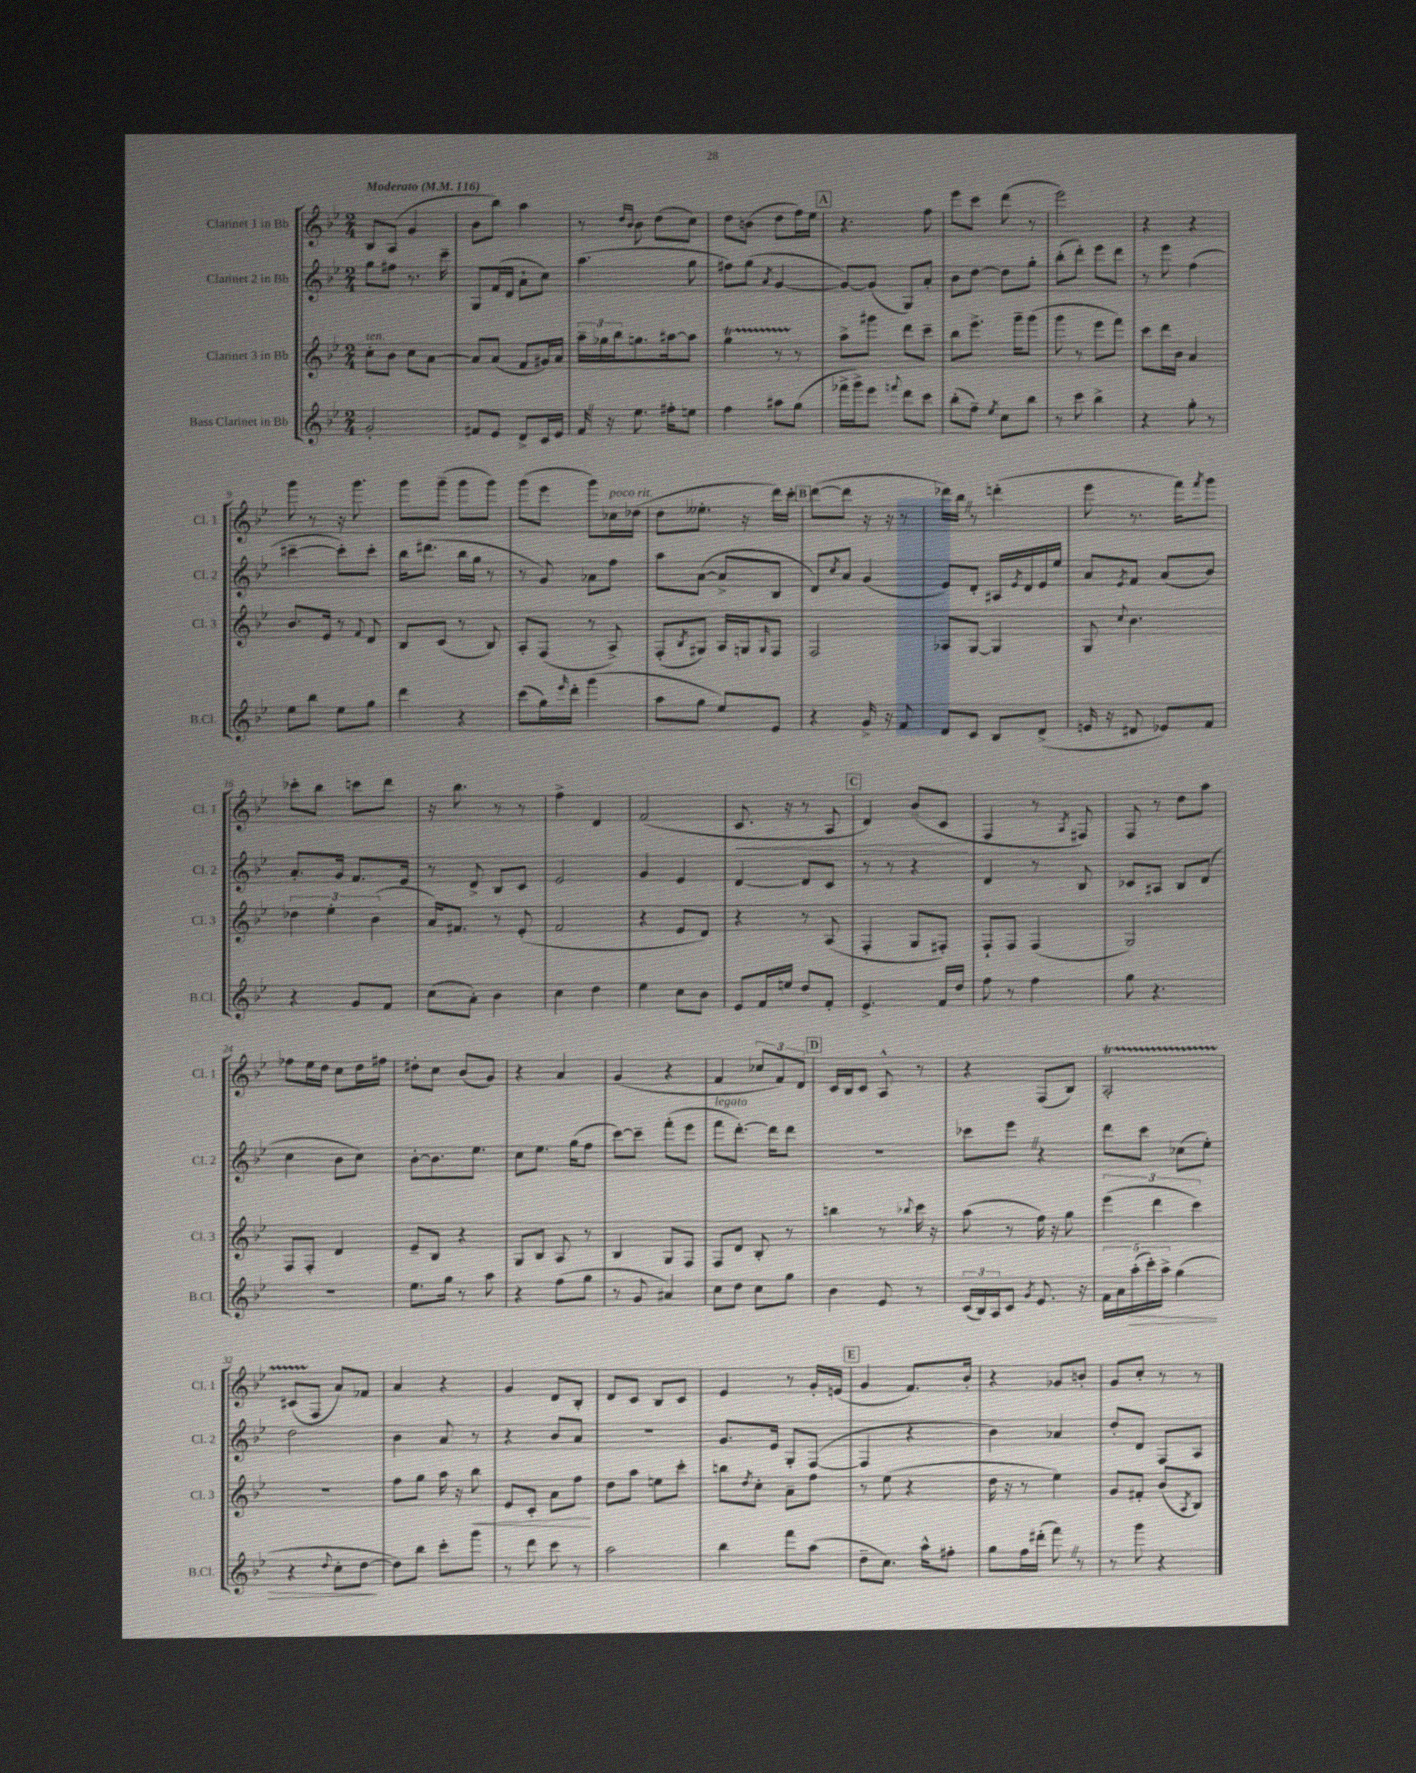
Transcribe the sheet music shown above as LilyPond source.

<<
\new StaffGroup <<
\new Staff = "s0" \with { instrumentName = "Clarinet 1 in Bb" shortInstrumentName = "Cl. 1" } {
    \clef treble \key bes \major \numericTimeSignature \time 2/4 \tempo "Moderato" 4 = 116
    bes8 a8( g'4 |
    bes'8 bes''8) a''4 |
    r8 \grace { d''16 bes'16 } bes'8 d''8( c''8) |
    d''8 b'8( d''8 f''16) ees''16 |
    \mark \markup { \box "A" } r4. f''8 |
    ees'''8 c'''8 d'''8( r8 |
    ees'''2) |
    r4 r4 |
    g'''8 r8 r16 g'''8. |
    g'''8 g'''8--( g'''8 g'''8) |
    g'''8( ees'''8 g'''8) ces''16^\markup { \italic "poco rit." } des''16( |
    d''8 eeses''8.-. r16 d'''16) c'''16-. |
    \mark \markup { \box "B" } d'''8~( d'''8 r16 r16 r8 |
    des'''16) bes''16 \once \override BreathingSign.text = \markup { \musicglyph "scripts.caesura.straight" } \breathe r8 d'''4-.( |
    ees'''8 r8. f'''16) \acciaccatura { f'''8 } g'''8 |
    ces'''8-. bes''8 c'''8 d'''8 |
    r16 bes''8. r8 r8 |
    f''4-> d'4 |
    f'2( |
    c'8.\< r16 r8 a8 |
    \mark \markup { \box "C" } d'4) bes'8--( c'8\! |
    f4 r8 \acciaccatura { a8 } fis8) |
    f8 r8 d''8 a''8 |
    fes''8 ees''16 d''16 c''8 d''16 fis''16 |
    dis''8-. c''8 bes'8( g'8) |
    r4 a'4 |
    g'4( r4 |
    f'4 \tuplet 3/2 { ces''8 f'8) d'8 } |
    \mark \markup { \box "D" } c'16 bes16 c'8 a8-^ r8 |
    r4 f8( bes8) |
    a2-.\startTrillSpan |
    cis'8( f8\stopTrillSpan a'8) fes'8 |
    a'4 r4 |
    g'4 d'8 bes8-. |
    d'8 c'8 bes8 c'8 |
    ees'4 r8 g'16-. e'16( |
    \mark \markup { \box "E" } g'4 f'8.) bes'16-. |
    r4 ges'8 b'8-. |
    g'8 c''8-. r8 r8 \bar "|." |
}
\new Staff = "s1" \with { instrumentName = "Clarinet 2 in Bb" shortInstrumentName = "Cl. 2" } {
    \clef treble \key bes \major \numericTimeSignature \time 2/4
    g''8 fis''8 r8. c'''16-- |
    g8 f'16( d'16 a'8-! c''8) |
    a''4.( g''8 |
    fis''8) g''8( \acciaccatura { a'8 } g'4~ |
    \mark \markup { \box "A" } g'8~) g'8( g8) a'8-. |
    bes'8 d''8~ d''8 g''8-. |
    bes''8-.( d'''8-.) ees'''8 d'''8 |
    r8 ees'''8 f''4( |
    cis'''4~-- cis'''8-.) cis'''8-. |
    bes''16 dis'''8.( bes''16 g''16 r8 |
    r8 g'8) aes'8 f''8 |
    a''8 a'8~( a'8-> bes8 |
    \mark \markup { \box "B" } d'8) \acciaccatura { c''8 } a'8 g'4( |
    ees'8) d'8-. ais16 \acciaccatura { ees'8 } d'16 ees'16 ees''16 |
    a'8 \acciaccatura { ees'8 } f'8 a'8( bes'8) |
    a'8.-. g'16 f'8. ees'16 |
    r8 d'8-> bes8 c'8 |
    ees'2 |
    g'4 ees'4 |
    d'4~ d'8 c'8 |
    \mark \markup { \box "C" } r8 r8 r4 |
    d'4 r8 bes8 |
    ces'8 ais8 bes8 d'8( |
    c''4 bes'8 c''8) |
    bes'8~-. bes'8. ees''8. |
    c''8 ees''8. g''16( f''8 |
    c'''8~) c'''8-- f'''8-.( ees'''8 |
    f'''8^\markup { \italic "legato" } d'''8.~-.) d'''16 d'''8 |
    \mark \markup { \box "D" } R2 |
    ces'''8 ees'''8 \once \override BreathingSign.text = \markup { \musicglyph "scripts.caesura.straight" } \breathe r4 |
    d'''8 c'''8 ces''8( ees''8-.) |
    d''2 |
    bes'4 a'8 r8 |
    r4 bes'8 a'8 |
    R2 |
    g'8. ees'16 g8-. f8~( |
    \mark \markup { \box "E" } f4 r4 |
    bes'4) aes'4 |
    d''8-. d'8 f8 a8 \bar "|." |
}
\new Staff = "s2" \with { instrumentName = "Clarinet 3 in Bb" shortInstrumentName = "Cl. 3" } {
    \clef treble \key bes \major \numericTimeSignature \time 2/4
    c''8-.^\markup { \italic "ten." } bes'8 c''8 a'8~ |
    a'8 a'8( f'8 gis'16) a'16 |
    \tuplet 3/2 { a''16-- ges''16 bes''16 } g''8. ais''16~ ais''8 |
    g''4\startTrillSpan r8 r8\stopTrillSpan |
    \mark \markup { \box "A" } a''8-> gis'''8 d'''8 c'''8-- |
    bes''8 ees'''8.-> g'''16-- g'''8( |
    g'''8 r8 ees'''8 f'''8) |
    c'''8 d'''16 bes'16 a'4 |
    bes'8. ees'16 r8 \appoggiatura { f'8 } d'8 |
    bes8 c'8( r8 bes8) |
    a8-. f8( r8 a8->) |
    f8-.( \acciaccatura { bes8 } gis8) a16 g16 \grace { g16 } f8 |
    \mark \markup { \box "B" } f2 |
    aes8 g8~ g4 |
    g8 \appoggiatura { c''8 } bes'4. |
    \tuplet 3/2 { des''4 ees''4-. bes'4( } |
    a'16) fis'8. r8 ees'8-.( |
    f'2 |
    r4 ees'8 d'8) |
    r4 r8 a8( |
    \mark \markup { \box "C" } f4-. g8 fis8-.) |
    f8-! f8 f4( |
    g2) |
    f8 f8-. d'4 |
    ees'8-- bes8 r4 |
    g8 bes8 a8 r8 |
    bes4 g8 f8 |
    f8 d'8 bes8-. r8 |
    \mark \markup { \box "D" } b''4 r8 \appoggiatura { bes''8 } c'''16 r16 |
    a''8( r8 f''16) r16 g''8 |
    \tuplet 3/2 { ees'''4( d'''4 c'''4) } |
    R2 |
    f''8 g''8 a''16 r16 bes''8\< |
    ees'8 c'8-. a'8 f''8\! |
    d''8 a''8 e''8 c'''8-. |
    b''8 \acciaccatura { d''8 } c''8-. a'8-- f''8 |
    \mark \markup { \box "E" } r8 ees''8( r4 |
    d''16 r16 r8 ees''4) |
    g'8 fis'8-. bes'8( \acciaccatura { a8 } bes8) \bar "|." |
}
\new Staff = "s3" \with { instrumentName = "Bass Clarinet in Bb" shortInstrumentName = "B.Cl." } {
    \clef treble \key bes \major \numericTimeSignature \time 2/4
    g'2-. |
    fis'8 ees'8 d'8-> c'16 ees'16 |
    f'16 \once \override BreathingSign.text = \markup { \musicglyph "scripts.caesura.straight" } \breathe r16 ees''8. fis''16-. e''8 |
    f''4 ais''8 g''8( |
    \mark \markup { \box "A" } fes'''16-> g'''16->) ees'''8 \appoggiatura { f'''8 } d'''8 c'''8 |
    bes''8-.( f''8--) \acciaccatura { ees''8 } c''8 bes''8 |
    r8 c'''8 bes''4-> |
    r4 g''8-. r8 |
    ees''8 bes''8 ees''8 g''8 |
    d'''4 r4 |
    c'''8( g''16) \grace { ees'''16 } d'''16-. g'''4( |
    a''8 g''8 ees''8) ees'8 |
    \mark \markup { \box "B" } r4 g'16-> r16 f'8 |
    d'8 c'8 bes8 d'8->( |
    e'16 r16 dis'8 ees'8) f'8 |
    r4 g'8 f'8 |
    c''8( a'8-.) bes'4 |
    c''4 d''4 |
    ees''4 c''8 bes'8 |
    ees'8 f'16 e''16 d''8 f'8-. |
    \mark \markup { \box "C" } ees'4.-> f'16 d''16 |
    f''8 r8 f''4 |
    g''8 r4. |
    r2 |
    ees''8. g''16 r8 a''8 |
    r4 f''8( g''8 |
    r8 g'8 ais'4) |
    c''8 d''8 c''8 g''8 |
    \mark \markup { \box "D" } bes'4 ees'8 r8 |
    \tuplet 3/2 { c'16( bes16) a16 } c'8 \acciaccatura { g'8 } ees'8. r16 |
    \tuplet 5/4 { f'16 a'16 a''16-.\>( c'''16-.) a''16-> } g''4( |
    r4 \appoggiatura { d''8 } c''8-. d''8~\! |
    d''8) bes''8 c'''8-. g'''8 |
    r8 d'''8 c'''8 r8 |
    a''2 |
    bes''4 f'''8 a''8( |
    \mark \markup { \box "E" } d''8-- c''8.) a''16-^ fis''8-. |
    g''8 f''16 dis'''16-.( f'''8) \once \override BreathingSign.text = \markup { \musicglyph "scripts.caesura.straight" } \breathe r8 |
    r8 g'''8 r4 \bar "|." |
}
>>
>>
